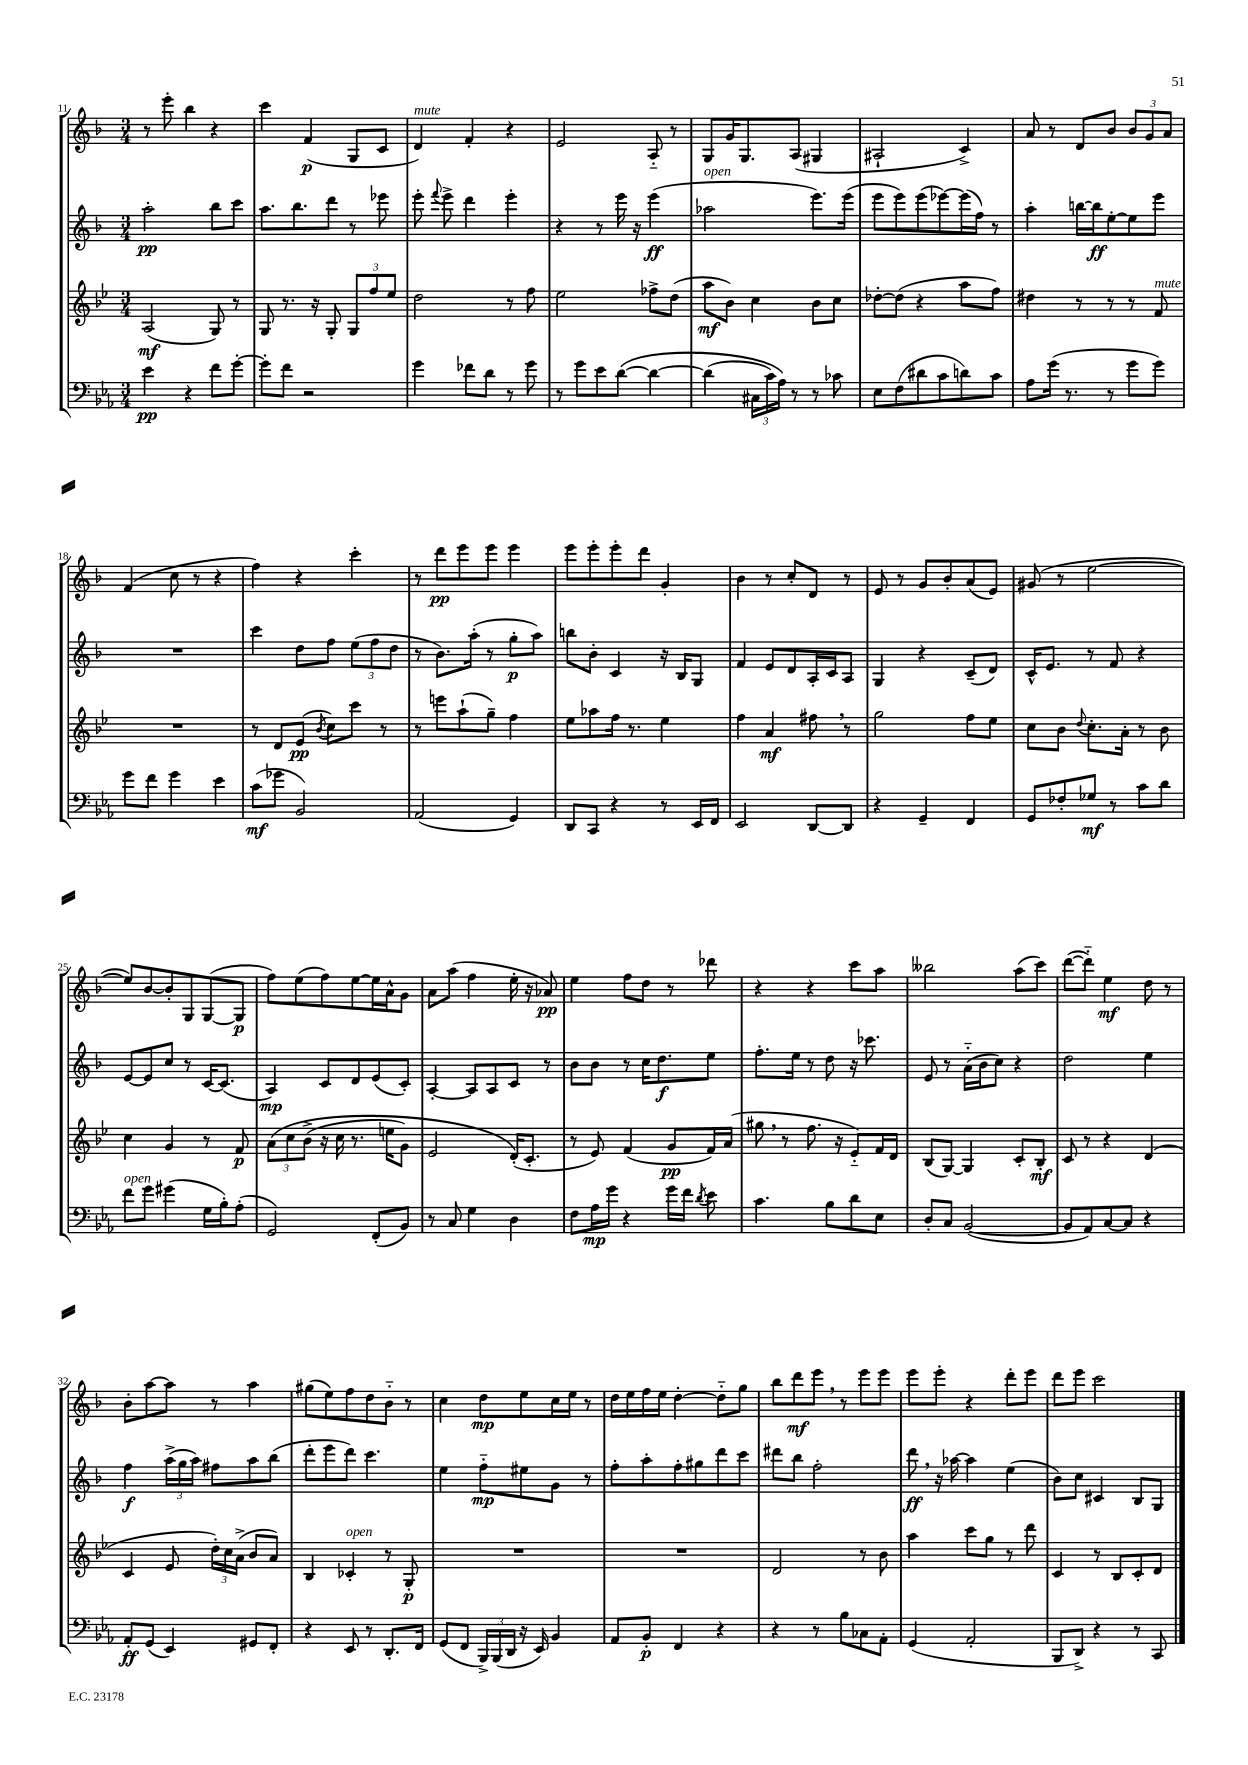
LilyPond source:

<<
\new StaffGroup <<
\new Staff = "s0" {
    \clef treble \key f \major \numericTimeSignature \time 3/4
    \autoBeamOff r8 e'''8-. bes''4 r4 |
    c'''4 f'4\p( g8[ c'8] |
    d'4^\markup { \italic "mute" }) f'4-. r4 |
    e'2 a8-_ r8 |
    g8[ g'16 g8. a8]( gis4 |
    ais2-! c'4->) |
    a'8 r8 d'8[ bes'8] \tuplet 3/2 { bes'8[ g'8 a'8] } |
    f'4( c''8 r8 r4 |
    f''4) r4 c'''4-. |
    r8 d'''8[\pp e'''8 e'''8] e'''4 |
    e'''8[ e'''8-. e'''8-. d'''8] g'4-. |
    bes'4 r8 c''8[-. d'8] r8 |
    e'8 r8 g'8[ bes'8-. a'8( e'8]) |
    gis'8( r8 e''2~ |
    e''8[) bes'8~ bes'8-. g8 g8~( g8]\p |
    f''8[) e''8( f''8) e''8~ e''16 a'16-^ g'8] |
    a'8[ a''8]( f''4 e''16-. r16 aes'8\pp) |
    e''4 f''8[ d''8] r8 des'''8 |
    r4 r4 c'''8[ a''8] |
    beses''2 a''8[( c'''8]) |
    d'''8[~( d'''8]-_) e''4\mf d''8 r8 |
    bes'8[-. a''8~ a''8] r8 a''4 |
    gis''8[( e''8) f''8 d''8 bes'8]-_ r8 |
    c''4 d''8[\mp e''8 c''16 e''16] r8 |
    d''16[ e''16 f''16 e''16] d''4~-. d''8[-_ g''8] |
    bes''8[ d'''8\mf e'''8] \breathe r8 e'''8[ e'''8] |
    e'''8[ e'''8]-. r4 d'''8[-. e'''8] |
    d'''8[ e'''8] c'''2 \bar "|." |
}
\new Staff = "s1" {
    \clef treble \key f \major \numericTimeSignature \time 3/4
    \autoBeamOff a''2-.\pp bes''8[ c'''8] |
    a''8.[ bes''8. d'''8] r8 ees'''8 |
    e'''8-. \appoggiatura { f'''8 } e'''8-> d'''4 e'''4-. |
    r4 r8 e'''16 r16 e'''4\ff( |
    aes''2^\markup { \italic "open" } e'''8.[) e'''16]( |
    e'''8[ e'''8) e'''8( ees'''8~) ees'''16( f''16]) r8 |
    a''4-. b''16[~ b''16\ff e''8~-. e''8 e'''8] |
    R2. |
    c'''4 d''8[ f''8] \tuplet 3/2 { e''8[( f''8 d''8] } |
    r8 bes'8.[) a''16]-.( r8 g''8[-.\p a''8]) |
    b''8[ bes'8]-. c'4 r16 bes16[ g8] |
    f'4 e'8[ d'8 a16-. c'16 a8] |
    g4 r4 c'8[--( d'8]) |
    c'16[-^ e'8.] r8 f'8 r4 |
    e'8[~ e'8 c''8] r8 c'16[~ c'8.]( |
    a4\mp) c'8[ d'8 e'8( c'8]-.) |
    a4~-. a8[ a8 c'8] r8 |
    bes'8[ bes'8] r8 c''16[ d''8.\f e''8] |
    f''8.[-. e''16] r8 d''8 r16 ces'''8. |
    e'8 r8 a'16[-_( bes'16 c''8]) r4 |
    d''2 e''4 |
    f''4\f \tuplet 3/2 { a''16[->( g''16 a''16]) } fis''8[ a''8 bes''8]( |
    d'''8[-. e'''8 d'''8]) c'''4. |
    e''4 f''8[-_\mp eis''8 g'8] r8 |
    f''8[-. a''8-. f''8-. gis''8 d'''8 c'''8] |
    dis'''8[ bes''8] f''2-. |
    d'''8\ff \breathe r16 aes''16~ aes''4 e''4( |
    bes'8[) c''8] cis'4 bes8[ g8] \bar "|." |
}
\new Staff = "s2" {
    \clef treble \key bes \major \numericTimeSignature \time 3/4
    \autoBeamOff a2\mf( g8) r8 |
    g8 r8. r16 g8-. \tuplet 3/2 { g8[ f''8 ees''8] } |
    d''2 r8 f''8 |
    ees''2 fes''8[-> d''8]( |
    a''8[\mf bes'8]) c''4 bes'8[ c''8] |
    des''8[~-. des''8]( r4 a''8[ f''8]) |
    dis''4 r8 r8 r8 f'8^\markup { \italic "mute" } |
    R2. |
    r8 d'8[ ees'8]\pp( \acciaccatura { bes'8 } c''8[) c'''8] r8 |
    r8 e'''8[ a''8-!( g''8]--) f''4 |
    ees''8[ aes''8 f''16] r8. ees''4 |
    f''4 a'4\mf fis''8 \breathe r8 |
    g''2 f''8[ ees''8] |
    c''8[ bes'8] \appoggiatura { d''8 } c''8.[-. a'16]-. r8 bes'8 |
    c''4 g'4 r8 f'8\p |
    \tuplet 3/2 { a'8[\( c''8 bes'8]->( } r16 c''16 r8. e''16[ g'8]) |
    ees'2 d'16[-.(\) c'8.]-. |
    r8 ees'8) f'4( g'8[\pp f'16) a'16]( |
    gis''8 \breathe r8 f''8. r16 ees'8[-_) f'16 d'16] |
    bes8[( g8]~) g4 c'8[-. bes8]-.\mf |
    c'8 r8 r4 d'4( |
    c'4 ees'8 \tuplet 3/2 { d''16[-.) c''16 a'16]->( } bes'8[ a'8]) |
    bes4 ces'4-.^\markup { \italic "open" } r8 g8-.\p |
    R2. |
    R2. |
    d'2 r8 bes'8 |
    a''4 c'''8[ g''8] r8 d'''8 |
    c'4 r8 bes8[ c'8-. d'8] \bar "|." |
}
\new Staff = "s3" {
    \clef bass \key ees \major \numericTimeSignature \time 3/4
    \autoBeamOff ees'4\pp r4 f'8[ g'8]~-. |
    g'8[-. f'8] r2 |
    g'4 fes'8[ d'8] r8 g'8 |
    r8 g'8[ ees'8 d'8]~\( d'4~ |
    d'4( \tuplet 3/2 { cis16[ c'16) aes16]\) } r8 r8 ces'8 |
    ees8[ f8( dis'8 c'8 d'8) c'8] |
    aes8[ g'16]( r8. r8 g'8[ g'8]) |
    g'8[ f'8] g'4 ees'4 |
    c'8[\mf( ges'8] bes,2) |
    aes,2( g,4) |
    d,8[ c,8] r4 r8 ees,16[ f,16] |
    ees,2 d,8[~ d,8] |
    r4 g,4-- f,4 |
    g,8[ fes8-. ges8]\mf r8 c'8[ d'8] |
    f'8[^\markup { \italic "open" } g'8] gis'4( g16[ bes16-.) aes8]-.( |
    g,2) f,8[-.( bes,8]) |
    r8 c8 g4 d4 |
    f8[ aes16\mp g'16] r4 g'16[ f'16] \acciaccatura { d'8 } ees'8 |
    c'4. bes8[ d'8 ees8] |
    d8[-. c8] bes,2~( |
    bes,8[ aes,8) c8~ c8] r4 |
    aes,8[-.\ff g,8]( ees,4) gis,8[ f,8]-. |
    r4 ees,8 r8 d,8.[-. f,16] |
    g,8[( f,8] \tuplet 3/2 { bes,,16[->) bes,,16( d,16] } r16 ees,16) bes,4 |
    aes,8[ bes,8]-.\p f,4 r4 |
    r4 r8 bes8[ ces8 aes,8]-. |
    g,4( aes,2-. |
    bes,,8[ d,8]->) r4 r8 c,8 \bar "|." |
}
>>
>>
\layout { \context { \Score currentBarNumber = #11 } }
